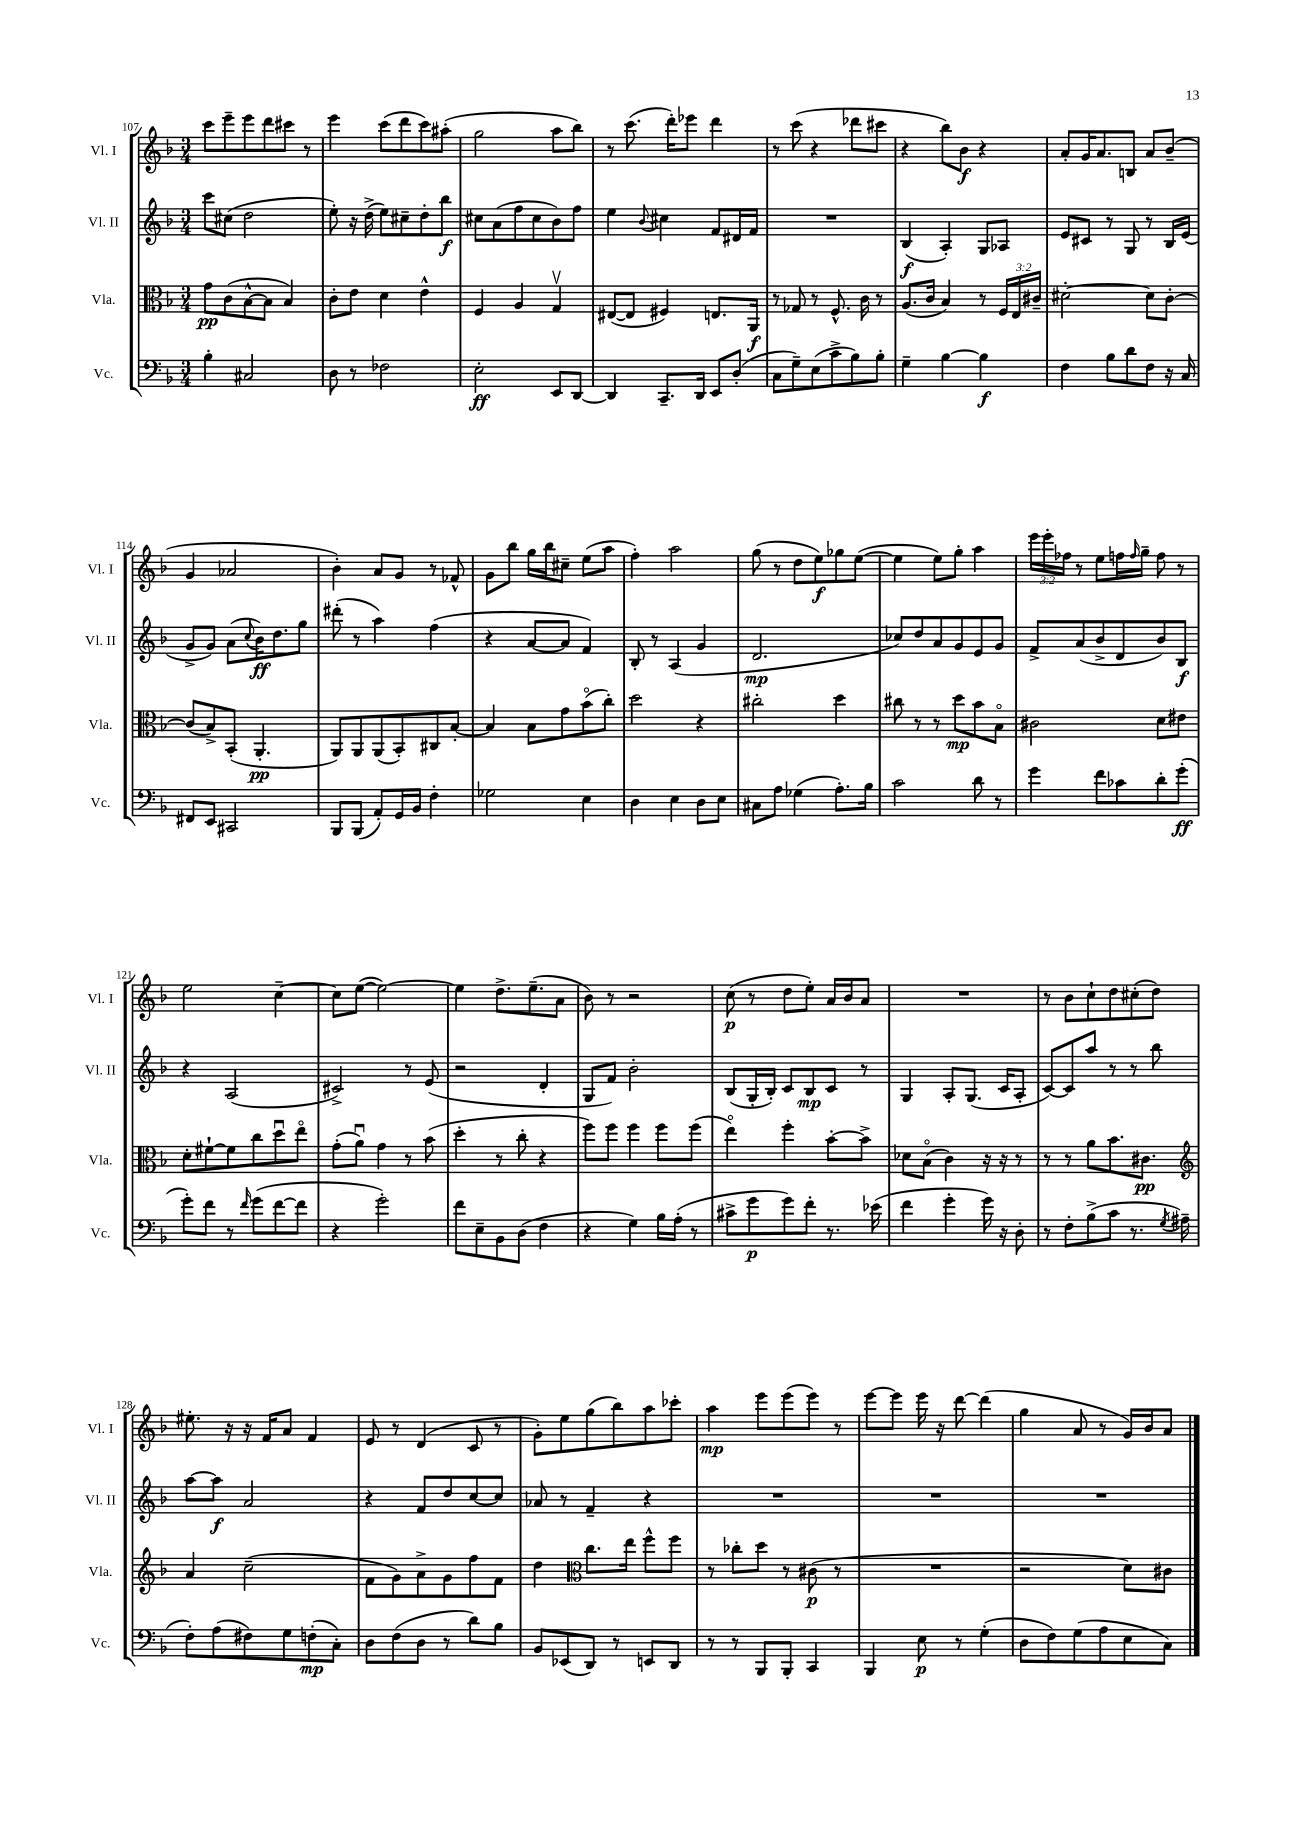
<<
\new StaffGroup <<
\new Staff = "s0" \with { instrumentName = "Vl. I" shortInstrumentName = "Vl. I" } {
    \clef treble \key f \major \numericTimeSignature \time 3/4 \override Staff.TupletNumber.text = #tuplet-number::calc-fraction-text
    c'''8 e'''8-- e'''8 d'''8 cis'''8 r8 |
    e'''4 c'''8( d'''8 c'''8) ais''8-.( |
    g''2 a''8 bes''8) |
    r8 c'''8.( d'''16-.) ees'''8 d'''4 |
    r8 c'''8( r4 des'''8 cis'''8 |
    r4 bes''8) bes'8\f r4 |
    a'8-. g'16 a'8. b8 a'8 bes'8--( |
    g'4 aes'2 |
    bes'4-.) a'8 g'8 r8 fes'8-^ |
    g'8 bes''8 g''16 bes''16 cis''8-- e''8( a''8 |
    f''4-.) a''2 |
    g''8( r8 d''8 e''8\f) ges''8 e''8~( |
    e''4 e''8) g''8-. a''4 |
    \tuplet 3/2 { e'''16 e'''16-. fes''16 } r8 e''8 f''16 \grace { f''16 } g''16-- f''8 r8 |
    e''2 c''4~-- |
    c''8 e''8~( e''2~) |
    e''4 d''8.-> e''8.--( a'8 |
    bes'8) r8 r2 |
    c''8\p( r8 d''8 e''8-.) a'16 bes'16 a'8 |
    R2. |
    r8 bes'8 c''8-! d''8 cis''8-.( d''8) |
    eis''8.-. r16 r16 f'16 a'8 f'4 |
    e'8 r8 d'4( c'8 r8 |
    g'8-.) e''8 g''8( bes''8) a''8 ces'''8-. |
    a''4\mp e'''8 e'''8( e'''8) r8 |
    e'''8~ e'''8 e'''16 r16 d'''8~ d'''4( |
    g''4 a'8 r8 g'16) bes'16 a'8 \bar "|." |
}
\new Staff = "s1" \with { instrumentName = "Vl. II" shortInstrumentName = "Vl. II" } {
    \clef treble \key f \major \numericTimeSignature \time 3/4
    c'''8 cis''8( d''2 |
    e''8-.) r16 d''16->( e''8) cis''8-- d''8-. bes''8\f |
    cis''8 a'8( f''8 cis''8 bes'8) f''8 |
    e''4 \appoggiatura { bes'8 } cis''4 f'8 dis'16 f'16 |
    R2. |
    bes4\f( a4-.) g8 aes8 |
    e'8 cis'8 r8 g8 r8 bes16 e'16( |
    g'8-> g'8) a'8( \appoggiatura { c''8 } bes'16\ff) d''8. g''8 |
    dis'''8-.( r8 a''4) f''4( |
    r4 a'8~ a'8 f'4) |
    bes8-. r8 a4( g'4 |
    d'2.\mp |
    ces''8) d''8 a'8 g'8 e'8 g'8 |
    f'8-> a'8( bes'8-> d'8 bes'8) bes8\f |
    r4 a2( |
    cis'2->) r8 e'8( |
    r2 d'4-. |
    g8 f'8) bes'2-. |
    bes8( g16-. bes16-.) c'8 bes8\mp c'8 r8 |
    g4 a8-. g8.( c'16 a8-. |
    c'8~) c'8 a''8 r8 r8 bes''8 |
    a''8~ a''8\f a'2 |
    r4 f'8 d''8 c''8~ c''8 |
    aes'8 r8 f'4-- r4 |
    R2. |
    R2. |
    R2. \bar "|." |
}
\new Staff = "s2" \with { instrumentName = "Vla." shortInstrumentName = "Vla." } {
    \clef alto \key f \major \numericTimeSignature \time 3/4 \override Staff.TupletNumber.text = #tuplet-number::calc-fraction-text
    g'8\pp c'8( bes8~-^ bes8 bes4) |
    c'8-. e'8 d'4 e'4-^ |
    f4 a4 g4\upbow |
    eis8~( eis8 fis4) e8. a,16\f |
    r8 ges8 r8 f8.-^ c'16 r8 |
    a8.( c'16 bes4) r8 \tuplet 3/2 { f16 e16 cis'16-- } |
    dis'2~-. dis'8 c'8~-. |
    c'8( bes8->) bes,8-.( a,4.-.\pp |
    a,8) a,8 a,8( bes,8-.) cis8 bes8~-. |
    bes4 bes8 g'8 bes'8\flageolet( c''8-.) |
    d''2 r4 |
    cis''2-. d''4 |
    cis''8 r8 r8 d''8\mp bes'8 bes8\flageolet |
    cis'2 d'8 eis'8 |
    d'8-. fis'8~-! fis'8 c''8 d''8\downbow e''8\flageolet |
    g'8-.( a'8\downbow) g'4 r8 bes'8( |
    d''4-. r8 c''8-. r4 |
    f''8) f''8 f''4 f''8 f''8( |
    e''4\flageolet) f''4-. bes'8~-. bes'8-> |
    des'8 bes8\flageolet( c'4) r16 r16 r8 |
    r8 r8 a'8 bes'8. cis'8.\pp |
    \clef treble a'4 c''2--( |
    f'8 g'8) a'8-> g'8 f''8 f'8 |
    d''4 \clef alto c''8. e''16 f''8-^ f''8 |
    r8 ces''8-. d''8 r8 cis'8\p( r8 |
    R2. |
    r2 d'8) cis'8 \bar "|." |
}
\new Staff = "s3" \with { instrumentName = "Vc." shortInstrumentName = "Vc." } {
    \clef bass \key f \major \numericTimeSignature \time 3/4
    bes4-. cis2 |
    d8 r8 fes2 |
    e2-.\ff e,8 d,8~ |
    d,4 c,8.-- d,16 e,8 d8-.( |
    c8 g8--) e8( c'8-> bes8) bes8-. |
    g4-- bes4~ bes4\f |
    f4 bes8 d'8 f8 r16 c16 |
    fis,8 e,8 cis,2 |
    bes,,8 bes,,8( a,8-.) g,16 bes,16 f4-. |
    ges2 e4 |
    d4 e4 d8 e8 |
    cis8 a8 ges4( a8.-.) bes16 |
    c'2 d'8 r8 |
    g'4 f'8 ces'8 d'8-. g'8-.\ff( |
    g'8-.) f'8 r8 \grace { f'16 } g'8( f'8~ f'8 |
    r4 g'2-.) |
    f'8 e8-- bes,8 d8( f4 |
    r4 g4) bes16 a16-.( r8 |
    cis'8-> g'8\p g'8) f'8-. r8. ees'16( |
    f'4 g'4-. g'16) r16 d8-. |
    r8 f8-. bes8->( c'8 r8. \acciaccatura { g8 } ais16-- |
    f8-.) a8( fis8) g8 f8-.\mp( c8-.) |
    d8 f8( d8 r8 d'8) bes8 |
    bes,8 ees,8( d,8) r8 e,8 d,8 |
    r8 r8 bes,,8 bes,,8-. c,4 |
    bes,,4 e8\p r8 g4-.( |
    d8 f8) g8( a8 e8 c8) \bar "|." |
}
>>
>>
\layout { \context { \Score currentBarNumber = #107 } }
